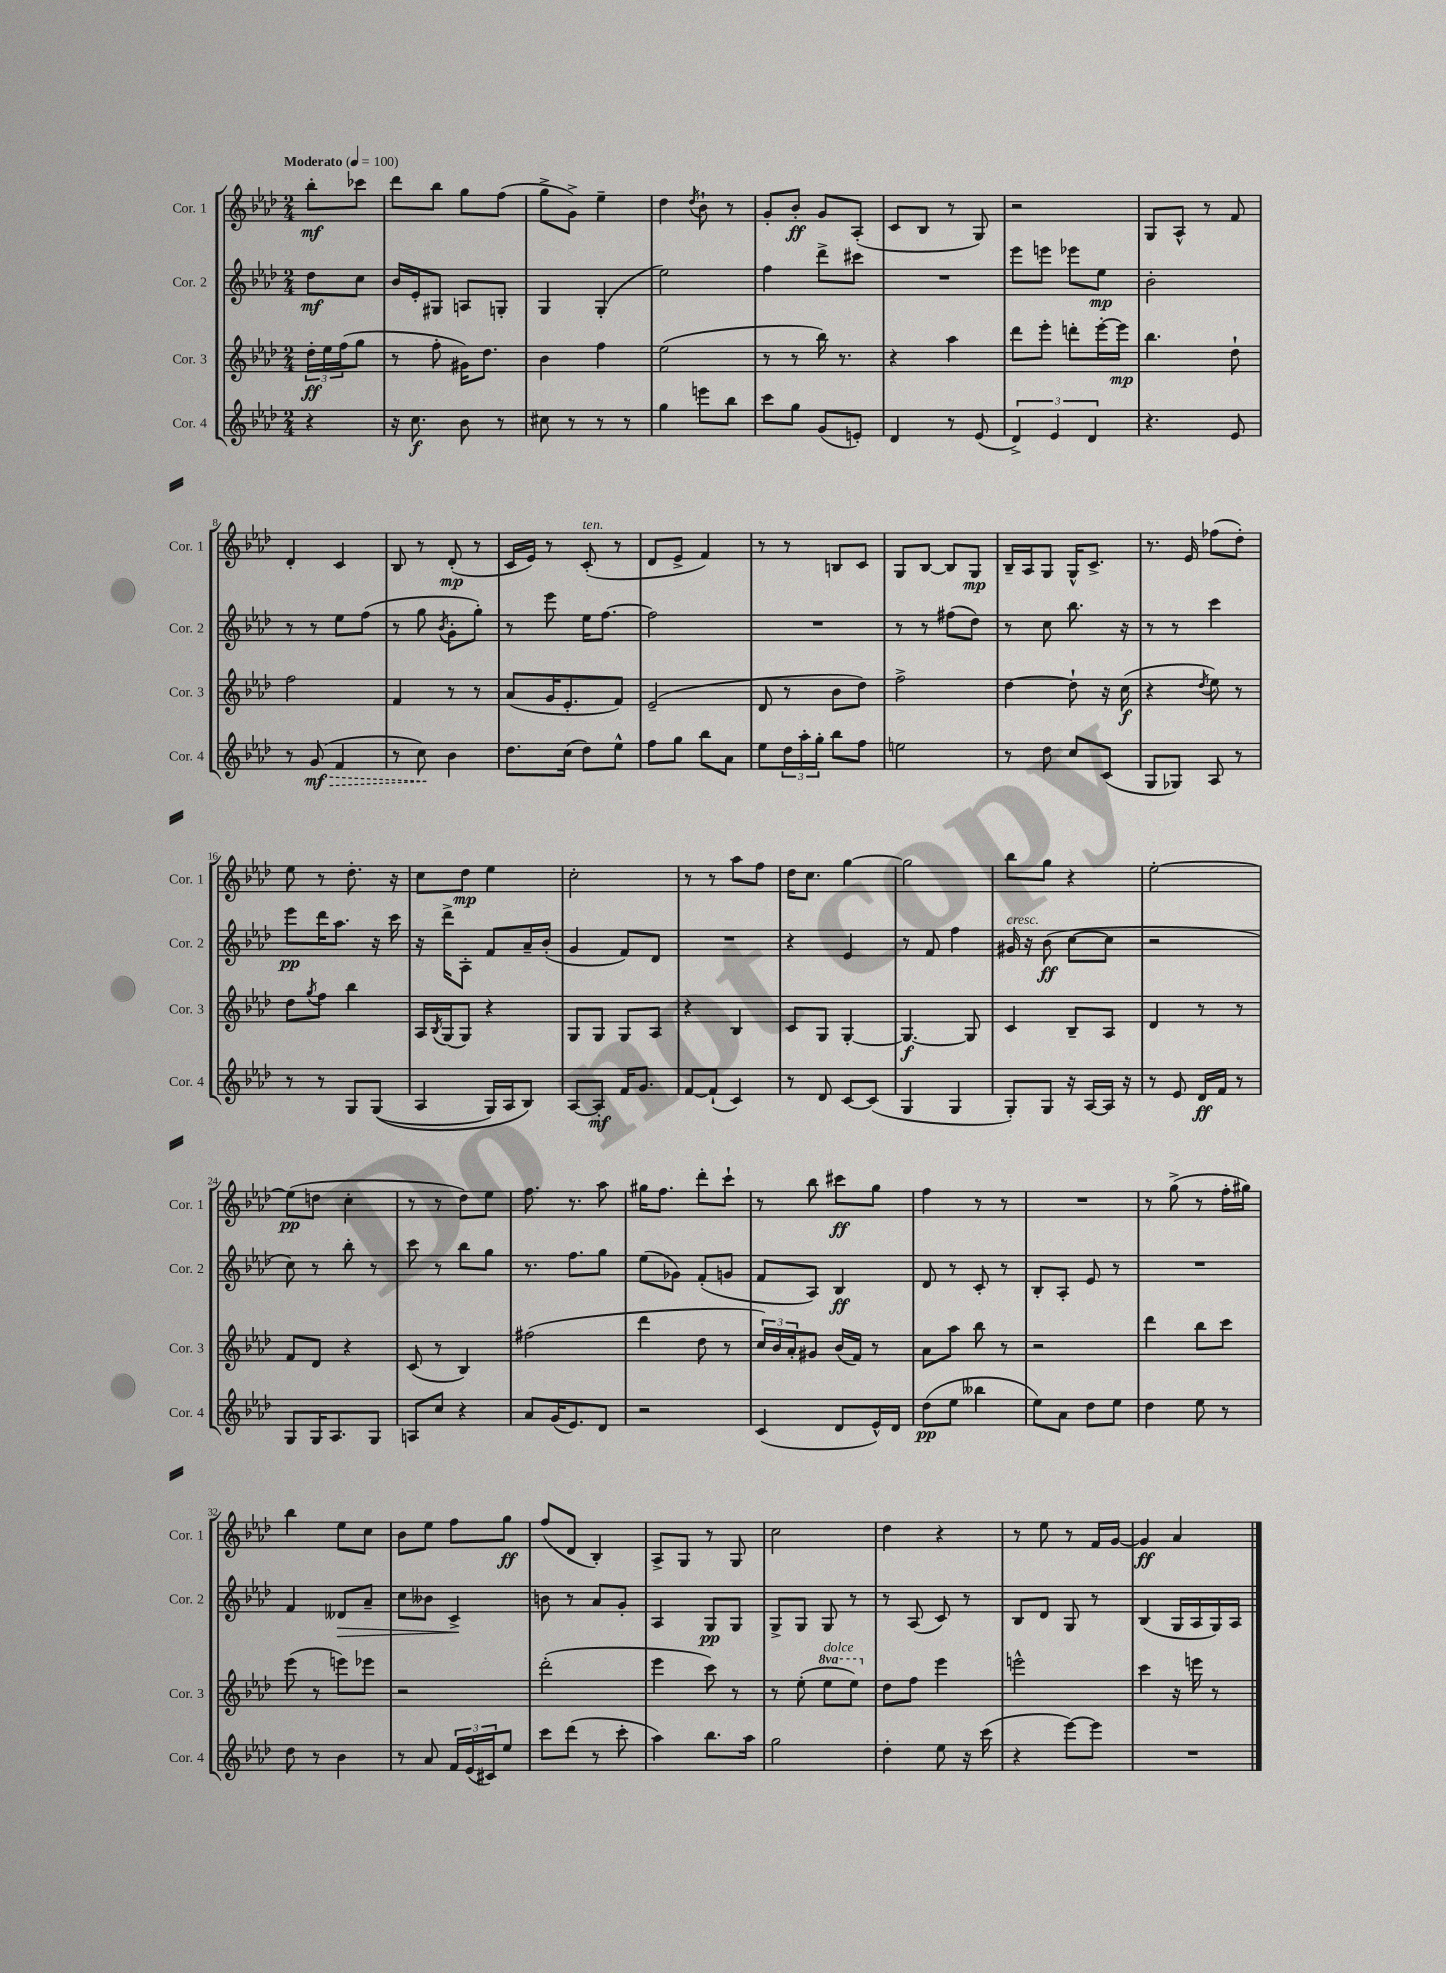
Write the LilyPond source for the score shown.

<<
\new StaffGroup <<
\new Staff = "s0" \with { instrumentName = "Cor. 1" shortInstrumentName = "Cor. 1" } {
    \clef treble \key aes \major \numericTimeSignature \time 2/4 \partial 4 \tempo "Moderato" 4 = 100
    bes''8-.\mf ces'''8 |
    des'''8 bes''8 g''8 f''8( |
    g''8-> g'8->) ees''4-- |
    des''4 \acciaccatura { des''8 } bes'8-! r8 |
    g'8-. bes'8-.\ff g'8 aes8-.( |
    c'8 bes8 r8 g8) |
    r2 |
    g8 aes8-^ r8 f'8 |
    des'4-. c'4 |
    bes8 r8 des'8-.\mp( r8 |
    c'16 ees'16) r8 c'8-.^\markup { \italic "ten." }( r8 |
    des'8 ees'8-> f'4) |
    r8 r8 b8 c'8 |
    g8 bes8~ bes8 g8\mp |
    bes16-- aes16 g8 g16-^ c'8.-> |
    r8. ees'16 fes''8( des''8-.) |
    ees''8 r8 des''8.-. r16 |
    c''8 des''8\mp ees''4 |
    c''2-. |
    r8 r8 aes''8 f''8 |
    des''16 c''8. g''4~ |
    g''2 |
    bes''8 g''8 r4 |
    ees''2~-. |
    ees''8\pp( d''8 c''4-. |
    r8 r8 des''8) ees''8 |
    f''8. r8. aes''8 |
    gis''16 f''8. des'''8-. c'''8-! |
    r8 bes''8 cis'''8\ff g''8 |
    f''4 r8 r8 |
    R2 |
    r8 g''8->( r8 f''16-. gis''16) |
    bes''4 ees''8 c''8 |
    bes'8 ees''8 f''8 g''8\ff |
    f''8( des'8 bes4-.) |
    aes8-> g8 r8 g8 |
    c''2 |
    des''4 r4 |
    r8 ees''8 r8 f'16 g'16~ |
    g'4\ff aes'4 \bar "|." |
}
\new Staff = "s1" \with { instrumentName = "Cor. 2" shortInstrumentName = "Cor. 2" } {
    \clef treble \key aes \major \numericTimeSignature \time 2/4 \partial 4
    des''8\mf c''8 |
    bes'16 ees'16-. gis8 a8 g8-. |
    g4 g4-.( |
    ees''2) |
    f''4 des'''8-> cis'''8 |
    R2 |
    ees'''8 e'''8 ees'''8 ees''8\mp |
    bes'2-. |
    r8 r8 ees''8 f''8( |
    r8 g''8 \acciaccatura { bes'8 } g'8-. g''8-.) |
    r8 ees'''8 ees''16 f''8.~ |
    f''2 |
    R2 |
    r8 r8 fis''8( des''8) |
    r8 c''8 bes''8. r16 |
    r8 r8 c'''4 |
    ees'''8\pp des'''16 aes''8. r16 c'''16 |
    r16 des'''16-> aes8-. f'8 aes'16-- bes'16-.( |
    g'4 f'8) des'8 |
    R2 |
    r4 ees'4 |
    r8 f'8 f''4 |
    gis'16^\markup { \italic "cresc." } r16 bes'8\ff( c''8~ c''8 |
    r2 |
    c''8) r8 bes''8-. r8 |
    c'''8 r8 bes''8 g''8 |
    r8. f''8. g''8 |
    ees''8( ges'8) f'8-.( g'8 |
    f'8 aes8) bes4\ff |
    des'8 r8 c'8-. r8 |
    bes8-. aes8-. ees'8 r8 |
    R2 |
    f'4 deses'8\> aes'8-- |
    c''8 beses'8 c'4->\! |
    b'8 r8 aes'8 g'8-. |
    aes4 g8\pp g8 |
    g8-> g8 g8 r8 |
    r8 aes8( c'8) r8 |
    bes8 des'8 g8 r8 |
    bes4( g16 aes16 g16) aes16 \bar "|." |
}
\new Staff = "s2" \with { instrumentName = "Cor. 3" shortInstrumentName = "Cor. 3" } {
    \clef treble \key aes \major \numericTimeSignature \time 2/4 \set Staff.ottavationMarkups = #ottavation-simple-ordinals \partial 4
    \tuplet 3/2 { des''16-.\ff ees''16 f''16( } g''8 |
    r8 f''8-. gis'16) des''8. |
    bes'4 f''4 |
    ees''2( |
    r8 r8 bes''16) r8. |
    r4 aes''4 |
    des'''8 ees'''8-. d'''8-. ees'''16~-. ees'''16\mp |
    bes''4. des''8-! |
    f''2 |
    f'4 r8 r8 |
    aes'8( g'16 ees'8.-. f'8) |
    ees'2--( |
    des'8 r8 bes'8 des''8) |
    f''2-> |
    des''4~ des''8-! r16 c''16\f( |
    r4 \acciaccatura { des''8 } ees''8) r8 |
    des''8 \acciaccatura { g''8 } f''8 bes''4 |
    aes16 \acciaccatura { bes8 } g16( g8) r4 |
    g8 g8 g8 aes8 |
    r4 bes4 |
    c'8 g8 g4~-. |
    g4.~\f g8 |
    c'4 bes8-- aes8 |
    des'4 r8 r8 |
    f'8 des'8 r4 |
    c'8( r8 bes4) |
    fis''2( |
    des'''4 des''8 r8 |
    \tuplet 3/2 { c''16) bes'16 aes'16-. } gis'8 bes'16( f'16) r8 |
    aes'8 aes''8 bes''8 r8 |
    r2 |
    des'''4 bes''8 c'''8 |
    ees'''8( r8 e'''8) ees'''8 |
    r2 |
    des'''2-.( |
    ees'''4 c'''8) r8 |
    r8 ees''8-.( \ottava #1 ees'''8^\markup { \italic "dolce" } ees'''8) \ottava #0 |
    des''8 f''8 ees'''4 |
    e'''2-^ |
    c'''4 r16 e'''16 r8 \bar "|." |
}
\new Staff = "s3" \with { instrumentName = "Cor. 4" shortInstrumentName = "Cor. 4" } {
    \clef treble \key aes \major \numericTimeSignature \time 2/4 \partial 4
    r4 |
    r16 c''8.\f bes'8 r8 |
    cis''8 r8 r8 r8 |
    g''4 e'''8 bes''8 |
    c'''8 g''8 g'8( e'8-.) |
    des'4 r8 ees'8( |
    \tuplet 3/2 { des'4->) ees'4 des'4 } |
    r4. ees'8 |
    r8 \once \override Hairpin.style = #'dashed-line g'8\mf\>( f'4 |
    r8 c''8\!) bes'4 |
    des''8. c''16( des''8) ees''8-^ |
    f''8 g''8 bes''8 aes'8 |
    ees''8 \tuplet 3/2 { des''16 aes''16-. g''16-. } bes''8 f''8 |
    e''2 |
    r8 des''8 c''8 c'8( |
    g8 ges8) aes8 r8 |
    r8 r8 g8 g8(\( |
    aes4 g16) aes16 bes8\) |
    aes8~ aes8-.\mf f'16 g'8. |
    f'8~ f'8-!( c'4) |
    r8 des'8 c'8~ c'8( |
    g4 g4 |
    g8-.) g8 r16 aes16~ aes16 r16 |
    r8 ees'8 des'16\ff f'16 r8 |
    g8 g16 aes8. g8 |
    a8 c''8 r4 |
    aes'8 g'16( ees'8.) des'8 |
    r2 |
    c'4( des'8 ees'16-^) des'16 |
    des''8\pp( ees''8 beses''4 |
    ees''8) aes'8 des''8 ees''8 |
    des''4 ees''8 r8 |
    des''8 r8 bes'4 |
    r8 aes'8 \tuplet 3/2 { f'16 ees'16( cis'16) } ees''8 |
    c'''8 des'''8( r8 c'''8-. |
    aes''4) bes''8. aes''16 |
    g''2 |
    des''4-. ees''8 r16 c'''16( |
    r4 ees'''8~) ees'''8 |
    R2 \bar "|." |
}
>>
>>
